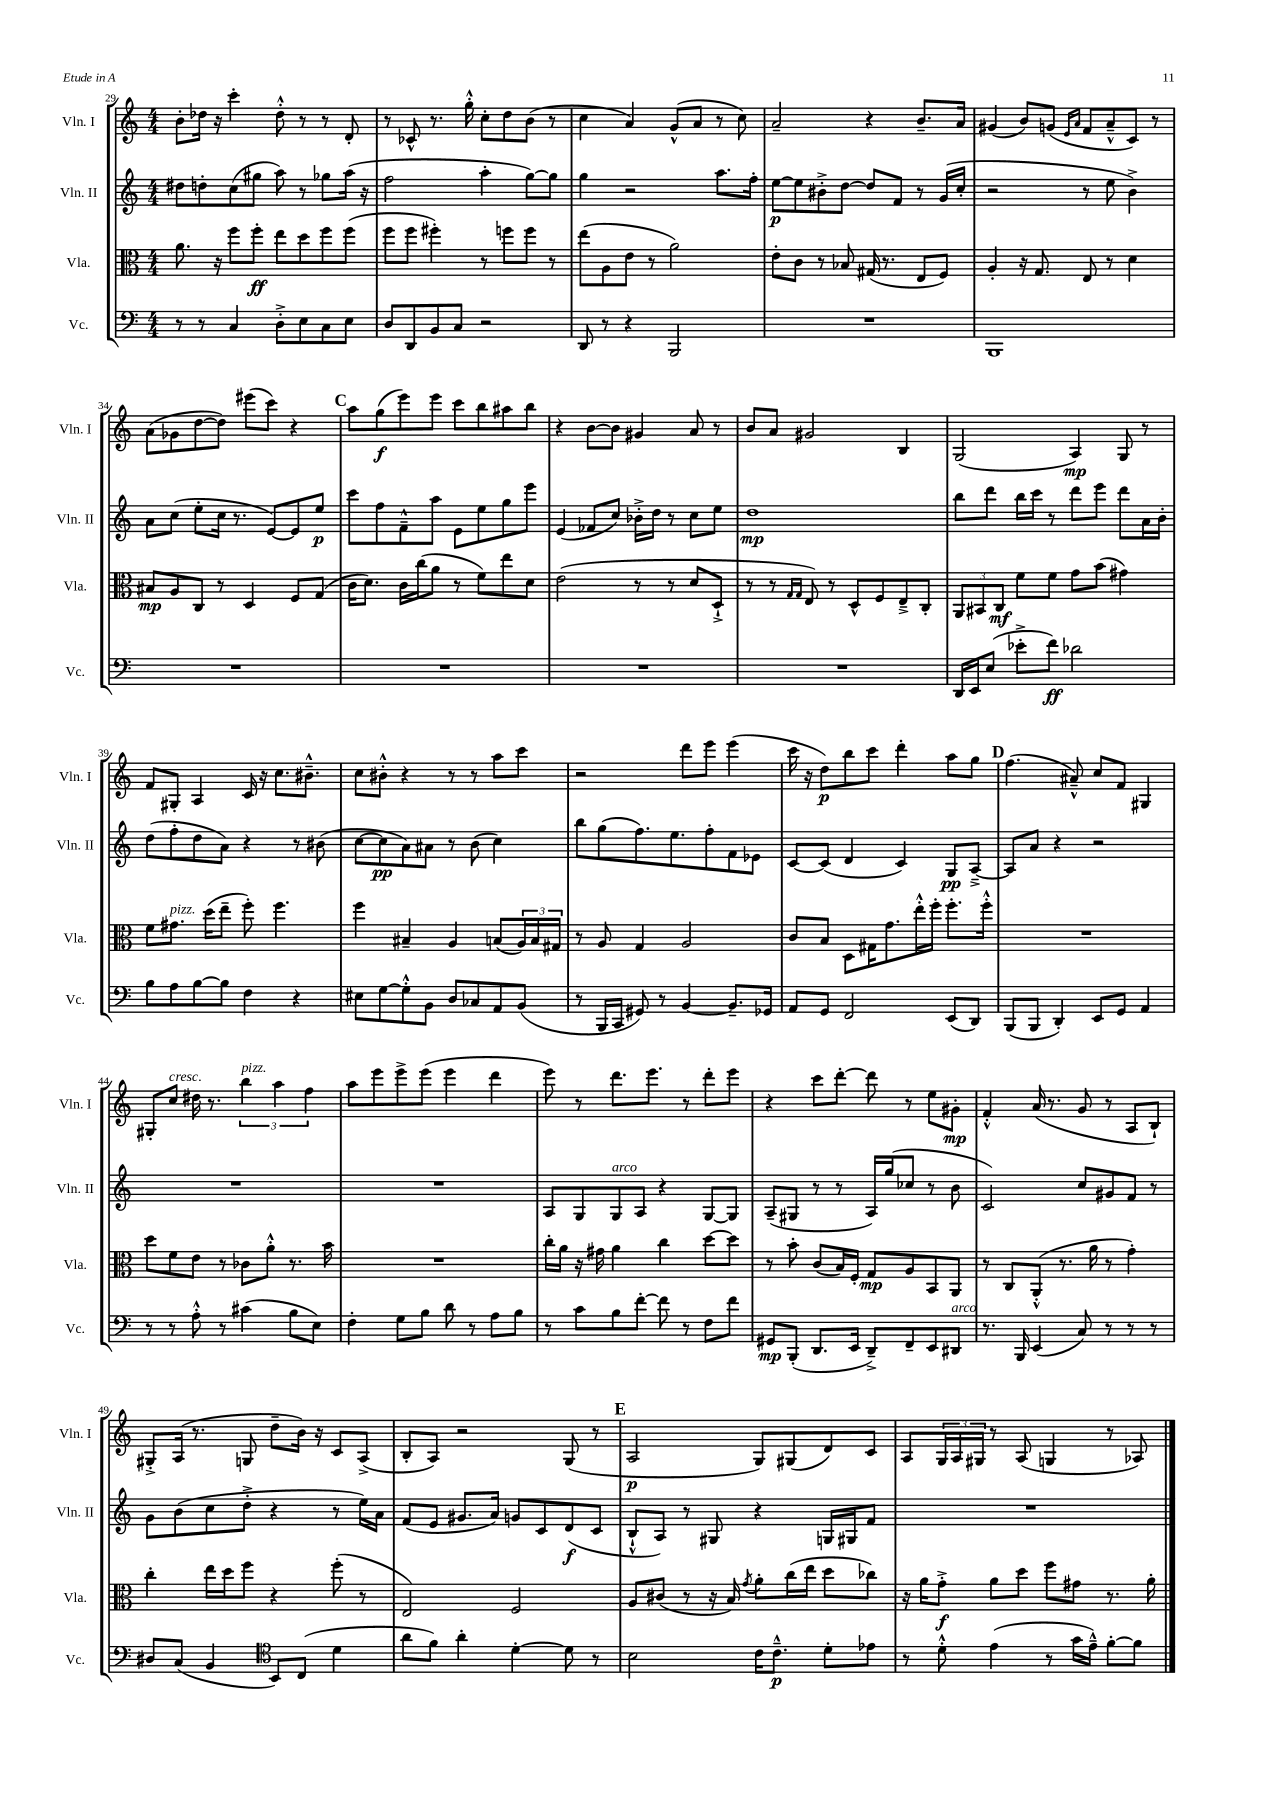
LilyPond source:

<<
\new StaffGroup <<
\new Staff = "s0" \with { instrumentName = "Vln. I" shortInstrumentName = "Vln. I" } {
    \clef treble \key c \major \numericTimeSignature \time 4/4
    b'8-. des''16 r16 c'''4-. des''8-.-^ r8 r8 d'8-. |
    r8 ces'8-^ r8. g''16-.-^ c''8-. d''8 b'8( r8 |
    c''4 a'4) g'8-^( a'8 r8 c''8) |
    a'2-- r4 b'8.-- a'16 |
    gis'4( b'8) g'8( \grace { e'16 a'16 } f'8 a'8---^ c'8) r8 |
    a'8( ges'8 d''8~ d''8) eis'''8( c'''8) r4 |
    \mark \markup { \bold "C" } a''8 g''8\f( e'''8) e'''8 c'''8 b''8 ais''8 b''8 |
    r4 b'8~ b'8 gis'4 a'8 r8 |
    b'8 a'8 gis'2 b4 |
    g2( a4\mp) g8 r8 |
    f'8 gis8-. a4 c'16 r16 c''8. bis'8.---^ |
    c''8 bis'8-.-^ r4 r8 r8 a''8 c'''8 |
    r2 d'''8 e'''8 e'''4( |
    c'''16 r16 d''8\p) b''8 c'''8 d'''4-. a''8 g''8 |
    \mark \markup { \bold "D" } f''4.( ais'8---^) c''8 f'8 gis4 |
    gis8-. c''8^\markup { \italic "cresc." } dis''16 r8. \tuplet 3/2 { b''4^\markup { \italic "pizz." } a''4 f''4 } |
    a''8 e'''8 e'''8-> e'''8( e'''4 d'''4 |
    e'''8) r8 d'''8. e'''8. r8 d'''8-. e'''8 |
    r4 c'''8 d'''8~-. d'''8 r8 e''8 gis'8-.\mp |
    f'4-.-^ a'16( r8. g'8 r8 a8 b8-!) |
    gis8-.-> a16( r8. g8 d''8-- b'16) r16 c'8 a8->( |
    b8-. a8) r2 g8( r8 |
    \mark \markup { \bold "E" } a2\p g8) gis8( d'8) c'8 |
    a8 \tuplet 3/2 { g16 a16 gis16 } r8 a8( g4 r8 aes8) \bar "|." |
}
\new Staff = "s1" \with { instrumentName = "Vln. II" shortInstrumentName = "Vln. II" } {
    \clef treble \key c \major \numericTimeSignature \time 4/4
    dis''8 d''8-. c''8( gis''8 a''8) r8 ges''8 a''16( r16 |
    f''2 a''4-. g''8~) g''8 |
    g''4 r2 a''8. f''16-. |
    e''8~\p e''8 bis'8-.-> d''8~ d''8 f'8 r8 g'16( c''16-. |
    r2 r8 e''8 b'4->) |
    a'8 c''8( e''8-. c''16 r8. e'8~) e'8 e''8\p |
    \mark \markup { \bold "C" } c'''8 f''8 f'8---^ a''8 e'8 e''8 g''8 e'''8 |
    e'4( fes'8 c''8) bes'16-.-> d''16 r8 c''8 e''8 |
    d''1\mp |
    b''8 d'''8 b''16 c'''16 r8 d'''8 e'''8 d'''8 a'16 b'16-. |
    d''8( f''8-. d''8 a'8) r4 r8 bis'8( |
    c''8~ c''8\pp a'8) ais'8 r8 b'8( c''4) |
    b''8 g''8( f''8.) e''8. f''8-. f'8 ees'8 |
    c'8~ c'8( d'4 c'4) g8\pp a8~---> |
    \mark \markup { \bold "D" } a8 a'8 r4 r2 |
    R1 |
    R1 |
    a8 g8 g8^\markup { \italic "arco" } a8 r4 g8~ g8 |
    a8--( gis8 r8 r8 a16) g''16( ces''8 r8 b'8 |
    c'2) c''8 gis'8 f'8 r8 |
    g'8 b'8( c''8 d''8-.-> r4 r8 e''16) a'16 |
    f'8( e'8 gis'8. a'16) g'8 c'8 d'8\f( c'8 |
    \mark \markup { \bold "E" } b8-!-^ a8) r8 gis8 r4 g16 gis16 f'8 |
    R1 \bar "|." |
}
\new Staff = "s2" \with { instrumentName = "Vla." shortInstrumentName = "Vla." } {
    \clef alto \key c \major \numericTimeSignature \time 4/4
    a'8. r16 f''8 f''8-.\ff e''8 d''8 f''8 f''8( |
    f''8 f''8 fis''4-.) r8 f''8 f''8 r8 |
    e''8( a8 e'8 r8 a'2) |
    e'8-. c'8 r8 bes8 gis16( r8. e8 f8) |
    a4-. r16 g8. e8 r8 d'4 |
    bis8\mp a8 c8 r8 d4 f8 g8( |
    \mark \markup { \bold "C" } c'16 d'8.) c'16 c''16( a'8 r8 f'8) e''8 d'8 |
    e'2( r8 r8 d'8 d8-!-> |
    r8 r8 \grace { g16 g16 } e8) r8 d8-^ f8 e8---> c8-. |
    \tuplet 3/2 { a,8 bis,8 c8\mf } f'8 f'8 g'8 b'8( gis'4) |
    f'8 gis'8.^\markup { \italic "pizz." } d''16( e''8-- f''8-.) f''4. |
    f''4 bis4-- a4 b8( \tuplet 3/2 { a16) b16 gis16 } |
    r8 a8 g4 a2 |
    c'8 b8 d8 gis16 g'8. e''16-.-^ f''16-. f''8.-. f''16-.-^ |
    \mark \markup { \bold "D" } R1 |
    d''8 f'8 e'8 r8 ces'8 a'8-.-^ r8. b'16 |
    R1 |
    c''16-. a'16 r16 gis'16 a'4 c''4 d''8~ d''8 |
    r8 b'8-. c'8( b16) f16-. g8\mp a8 b,8 a,8 |
    r8 c8 a,8-.-^( r8. a'16 r8 g'4-.) |
    c''4-. e''16 d''16 f''8 r4 f''8-.( r8 |
    e2) f2 |
    \mark \markup { \bold "E" } a8 cis'8( r8 r16 b16) \acciaccatura { g'8 } a'8-. c''16( e''16 d''8 ces''8) |
    r16 a'16 g'8-.->\f a'8 d''8 f''8 gis'8 r8. a'16-. \bar "|." |
}
\new Staff = "s3" \with { instrumentName = "Vc." shortInstrumentName = "Vc." } {
    \clef bass \key c \major \numericTimeSignature \time 4/4
    r8 r8 c4 d8-.-> e8 c8 e8 |
    d8 d,8 b,8 c8 r2 |
    d,8 r8 r4 b,,2 |
    R1 |
    b,,1 |
    R1 |
    \mark \markup { \bold "C" } R1 |
    R1 |
    R1 |
    d,16 e,16 e8( ees'8-.-> f'8\ff) des'2 |
    b8 a8 b8~ b8 f4 r4 |
    eis8 g8~ g8-.-^ b,8 d8 ces8 a,8 b,8( |
    r8 b,,16 c,16 gis,8) r8 b,4~ b,8.-- ges,16 |
    a,8 g,8 f,2 e,8( d,8) |
    \mark \markup { \bold "D" } b,,8( b,,8 d,4-.) e,8 g,8 a,4 |
    r8 r8 a8-.-^ r8 cis'4( b8 e8) |
    f4-. g8 b8 d'8 r8 a8 b8 |
    r8 c'8 b8 f'8~-. f'8 r8 f8 f'8 |
    gis,8\mp b,,8-.( d,8. e,16 d,8--->) f,8-- e,8 dis,8^\markup { \italic "arco" } |
    r8. b,,16 e,4( c8) r8 r8 r8 |
    dis8 c8( b,4 \clef tenor b,8) c8( d'4 |
    a'8 f'8) a'4-. d'4~-. d'8 r8 |
    \mark \markup { \bold "E" } b2 c'16 c'8.---^\p d'8-. ees'8 |
    r8 d'8-.-^ e'4( r8 g'16 e'16---^) f'8~-. f'8 \bar "|." |
}
>>
>>
\layout { \context { \Score currentBarNumber = #29 } }
